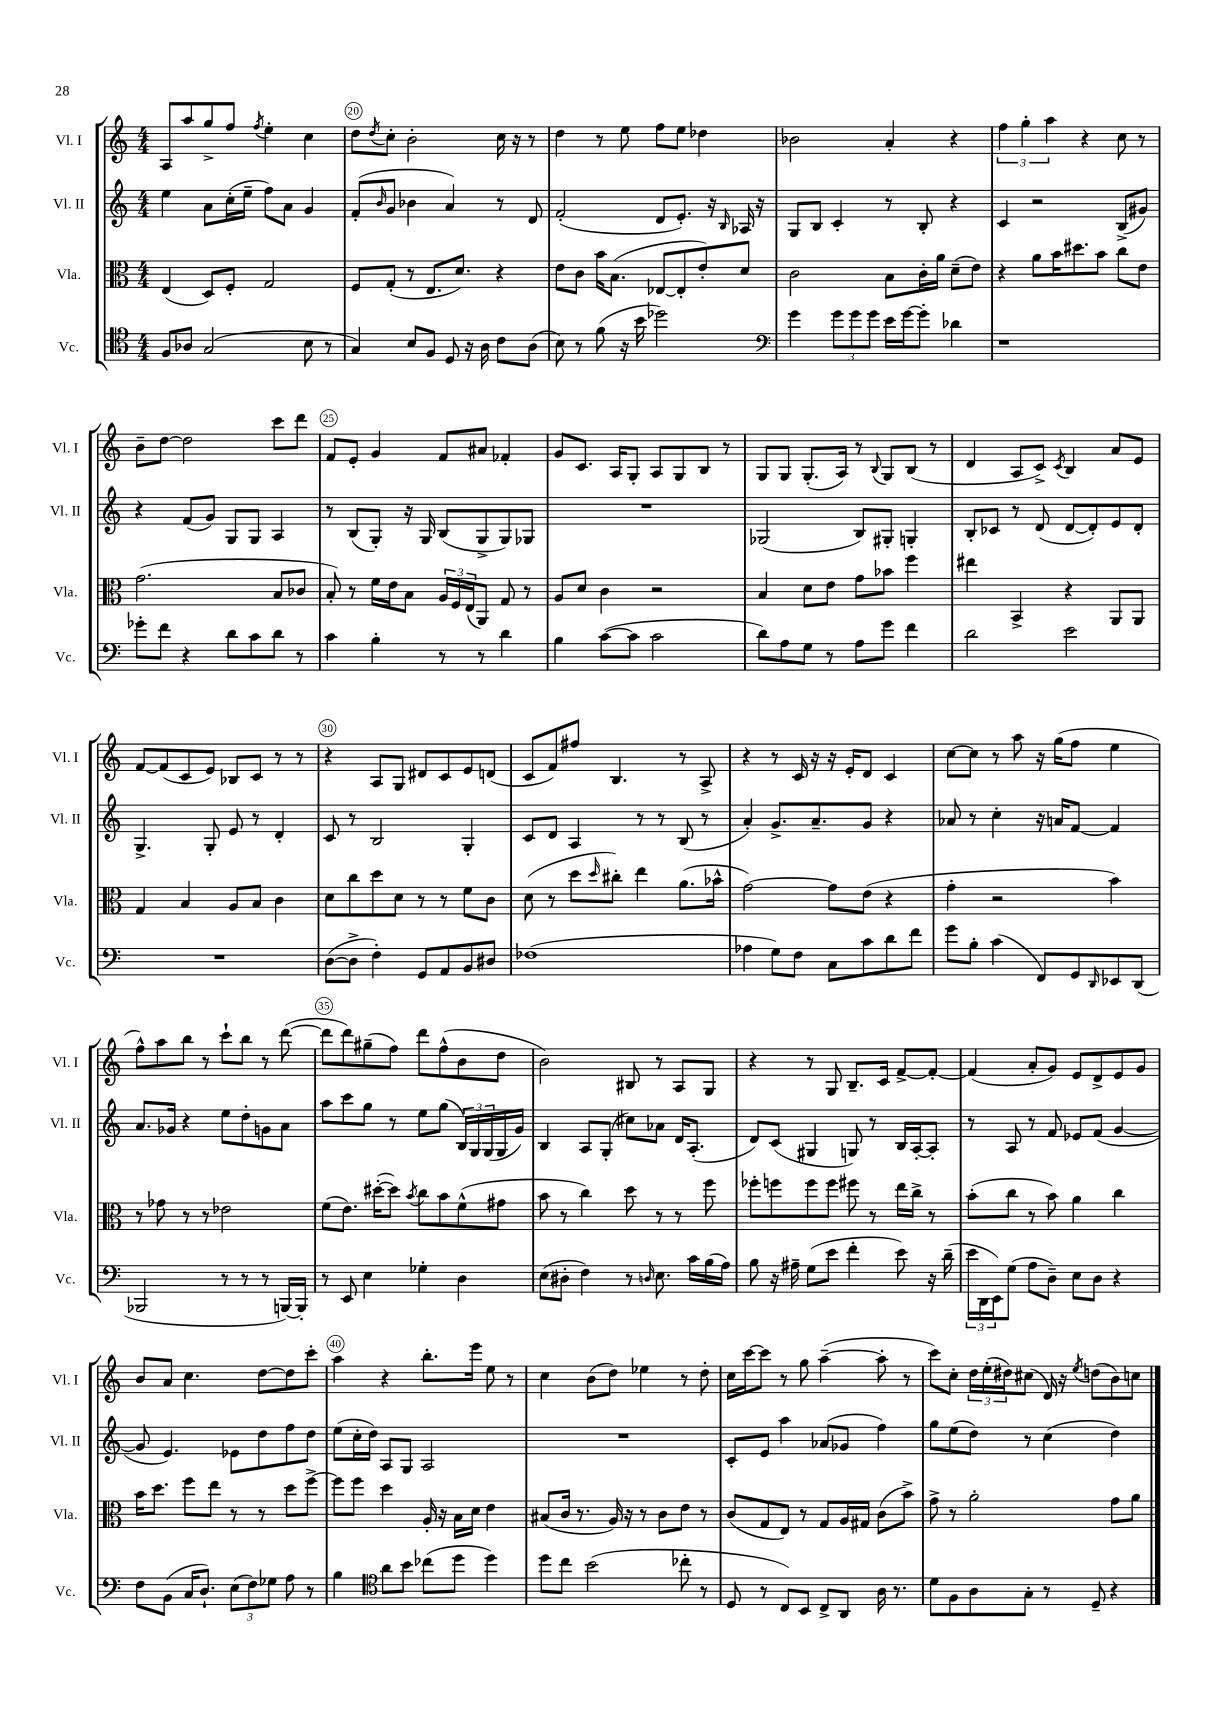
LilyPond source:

<<
\new StaffGroup <<
\new Staff = "s0" \with { instrumentName = "Vl. I" shortInstrumentName = "Vl. I" } {
    \clef treble \key c \major \numericTimeSignature \time 4/4
    a8 a''8 g''8-> f''8 \acciaccatura { f''8 } e''4-. c''4 |
    d''8 \acciaccatura { d''8 } c''8-. b'2-. c''16 r16 r8 |
    d''4 r8 e''8 f''8 e''8 des''4 |
    bes'2 a'4-. r4 |
    \tuplet 3/2 { f''4 g''4-. a''4 } r4 c''8 r8 |
    b'8-- d''8~ d''2 c'''8 d'''8 |
    f'8 e'8-. g'4 f'8 ais'8 fes'4-. |
    g'8 c'8. a16 g8-. a8 g8 b8 r8 |
    g8 g8 g8.-.( a16) r8 \appoggiatura { b8 } g8 b8( r8 |
    d'4 a8 c'8->) \acciaccatura { c'8 } b4 a'8 e'8 |
    f'8~ f'8( c'8 e'8) bes8 c'8 r8 r8 |
    r4 a8 g8 dis'8 c'8 e'8 d'8( |
    c'8 f'8) fis''8 b4. r8 a8-> |
    r4 r8 c'16 r16 r16 e'16-. d'8 c'4 |
    c''8~ c''8 r8 a''8 r16 g''16( f''8 e''4 |
    f''8-^) a''8 b''8 r8 c'''8-! b''8 r8 d'''8~( |
    d'''8 d'''8) gis''8--( f''8) d'''8 f''8-^( b'8 d''8 |
    b'2) bis8 r8 a8 g8 |
    r4 r8 g8 b8.-- c'16 f'8~-> f'8~-. |
    f'4( a'8-. g'8) e'8 d'8-> e'8 g'8 |
    b'8 a'8 c''4. d''8~ d''8 c'''8-. |
    a''4 r4 b''8.-. e'''16 e''8 r8 |
    c''4 b'8( d''8) ees''4 r8 d''8-. |
    c''16 c'''16~ c'''8 r8 g''8 a''4~--( a''8-. r8 |
    c'''8) c''8-. \tuplet 3/2 { d''16 e''16-.( dis''16) } cis''8( d'16) r16 \acciaccatura { e''8 } d''8( b'8) c''8 \bar "|." |
}
\new Staff = "s1" \with { instrumentName = "Vl. II" shortInstrumentName = "Vl. II" } {
    \clef treble \key c \major \numericTimeSignature \time 4/4
    e''4 a'8 c''16-.( e''16-- f''8) a'8 g'4 |
    f'8-.( \grace { b'16 } g'8 bes'4 a'4) r8 d'8 |
    f'2-.( d'8 e'8.-.) r16 \grace { b16 } aes16 r16 |
    g8 b8 c'4-. r8 b8-. r4 |
    c'4 r2 b8->( gis'8) |
    r4 f'8( g'8) g8 g8 a4 |
    r8 b8( g8-.) r16 g16 b8( g8-> g8) ges8 |
    R1 |
    ges2( b8) gis8-. g4-. |
    b8-. ces'8 r8 d'8( d'8~ d'8-.) e'8 d'8-. |
    g4.-> g8-. e'8 r8 d'4-. |
    c'8 r8 b2 g4-. |
    c'8 d'8 a4 r8 r8 b8( r8 |
    a'4-.) g'8.-> a'8.-- g'8 r4 |
    aes'8 r8 c''4-. r16 a'16 f'8~ f'4 |
    a'8. ges'16 r4 e''8 d''8-. g'8 a'8 |
    a''8 c'''8 g''8 r8 e''8 g''8( \tuplet 3/2 { b16) g16 g16( } g16 g'16) |
    b4 a8 g8-.( cis''8) aes'8 d'16 a8.-.( |
    d'8) c'8( gis4 g8) r8 b16 a16~-. a8-. |
    r8 a8 r8 f'8 ees'8 f'8( g'4~ |
    g'8 e'4.) ees'8 d''8 f''8 d''8 |
    e''8( c''16-. d''16) a8 g8 a2 |
    R1 |
    c'8-. e'8 a''4 aes'8( ges'8 f''4) |
    g''8 e''8( d''8) r8 c''4( d''4) \bar "|." |
}
\new Staff = "s2" \with { instrumentName = "Vla." shortInstrumentName = "Vla." } {
    \clef alto \key c \major \numericTimeSignature \time 4/4
    e4( d8) f8-. g2 |
    f8 g8-.( r8 e8. d'8.) r4 |
    e'8 c'8 b'16 b8.( ees8~ ees8-. e'8-.) d'8 |
    c'2 b8 c'16-. a'16 d'8--( e'8) |
    r4 a'8 b'16 dis''8. b'8 c''8 e'8 |
    g'2.( b8 ces'8 |
    b8-.) r8 f'16 e'16 b8 \tuplet 3/2 { a16 f16 e16( } a,8) g8 r8 |
    a8 d'8 c'4 r2 |
    b4 d'8 e'8 g'8 bes'8 f''4 |
    eis''4 b,4-> r4 a,8 a,8 |
    g4 b4 a8 b8 c'4 |
    d'8 c''8 d''8 d'8 r8 r8 f'8 c'8 |
    d'8( r8 d''8 \grace { d''16 } cis''8-.) e''4 a'8.( bes'16-^ |
    g'2~) g'8 e'8( r4 |
    g'4-. r2 b'4) |
    r8 ges'8 r8 r8 ees'2 |
    f'8( e'8.) dis''16~-.( dis''8) \acciaccatura { b'8 } c''8 b'8 f'8-^( gis'8 |
    b'8 r8 c''4) d''8 r8 r8 f''8 |
    fes''8-. f''8 f''8 f''8 fis''8 r8 e''16 c''16-> r8 |
    b'8-.( c''8 r8 b'8) a'4 c''4 |
    b'16 d''8. f''8 e''8 r8 r8 d''8 f''8~-> |
    f''8 f''8 d''4 a16-. r16 b16 d'16 e'4 |
    bis8( c'16 r8. a16) r16 r8 c'8 e'8 r8 |
    c'8( g8 e8) r8 g8 a16 gis16 c'8( b'8->) |
    g'8-> r8 a'2-. g'8 a'8 \bar "|." |
}
\new Staff = "s3" \with { instrumentName = "Vc." shortInstrumentName = "Vc." } {
    \clef tenor \key c \major \numericTimeSignature \time 4/4
    f8 aes8 g2( b8 r8 |
    g4) b8 f8 d8 r16 a16 c'8 a8( |
    b8) r8 f'8( r16 b'16 des''2) |
    \clef bass g'4 \tuplet 3/2 { g'8 g'8 g'8 } e'16 g'16~ g'8-. des'4 |
    r1 |
    ges'8-. f'8 r4 d'8 c'8 d'8 r8 |
    c'4 b4-. r8 r8 d'4 |
    b4 c'8~( c'8 c'2 |
    d'8) a8 g8 r8 a8 g'8 f'4 |
    d'2 e'2 |
    R1 |
    d8~( d8-> f4-.) g,8 a,8 b,8 dis8 |
    fes1( |
    aes4 g8) f8 c8 c'8 d'8 f'8 |
    g'8 b8-. c'4( f,8) g,8 \grace { d,16 } ees,8 d,8( |
    bes,,2 r8 r8 r8 b,,16~) b,,16-. |
    r8 e,8 e4 ges4-. d4 |
    e8( dis8-. f4) r8 \grace { d16 } e8. c'16 b16( a16) |
    b8 r16 ais16-- g8( e'8 f'4-. e'8) r16 d'16--( |
    \tuplet 3/2 { e'16 d,16 e,16) } g8( a8 d8--) e8 d8 r4 |
    f8 b,8( c16 d8.-!) \tuplet 3/2 { e8( f8) ges8 } a8 r8 |
    b4 \clef tenor a'8 b'8 ces''8( d''8 d''4) |
    d''8 c''8 b'2( ces''8-. r8 |
    d8 r8 c8) b,8 c8-> a,8 a16 r8. |
    d'8 f8 a8 g8-. r8 d8-- r4 \bar "|." |
}
>>
>>
\layout { \context { \Score currentBarNumber = #19 \override BarNumber.break-visibility = ##(#f #t #t) barNumberVisibility = #(every-nth-bar-number-visible 5) \override BarNumber.stencil = #(make-stencil-circler 0.1 0.3 ly:text-interface::print) } }
